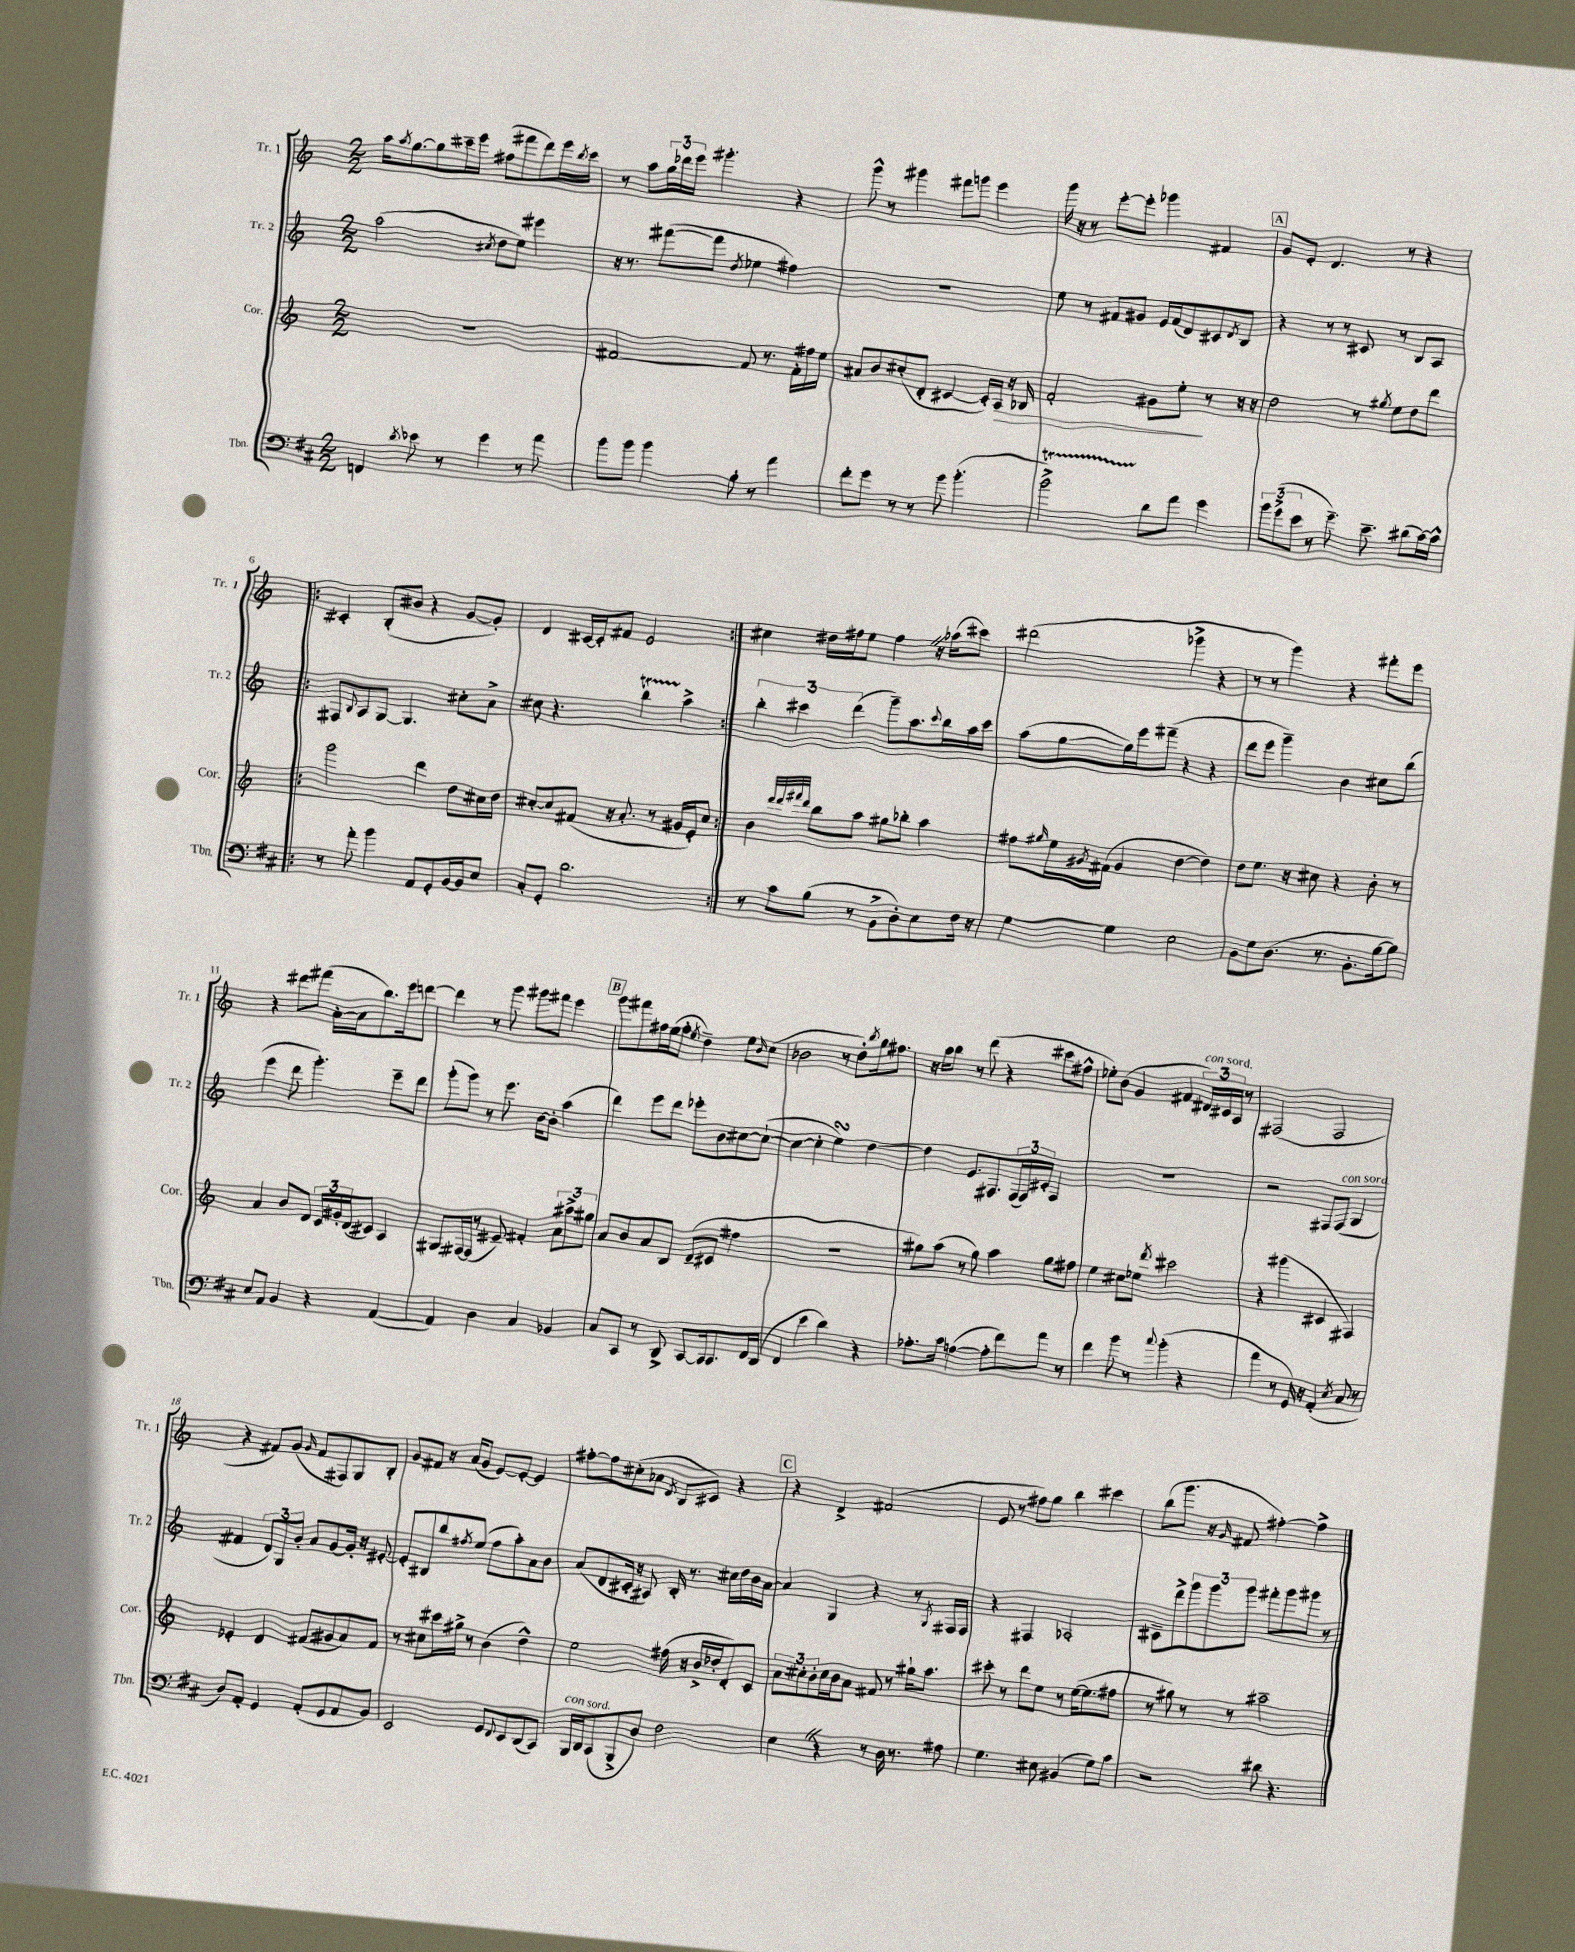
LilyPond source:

<<
\new StaffGroup <<
\new Staff = "s0" \with { instrumentName = "Tr. 1" shortInstrumentName = "Tr. 1" } {
    \clef treble \key c \major \numericTimeSignature \time 2/2
    a''16 \acciaccatura { a''8 } g''8.~ g''8 cis'''16-- e'''16 fis''8( fis'''8 d'''8) e'''16 \acciaccatura { b''8 } cis'''16 |
    r8 a''8 \tuplet 3/2 { g''16 des'''16 e'''16 } gis'''4.-. r4 |
    g'''8-^ r8 gis'''4 fis'''8 g'''8 e'''4 |
    g'''16 r16 r8 e'''8~-. e'''8-. ges'''4 fis'4 |
    \mark \markup { \box "A" } g'8 e'8-. d'4. r8 r4 |
    \repeat volta 2 { cis'4-. b8-.( bis'8 r4 g'8~ g'8-.) |
    d'4 cis'16~ cis'16-. fis'8 e'2 | }
    cis''4 dis''16 fis''16 e''8 fis''4 \once \override BreathingSign.text = \markup { \musicglyph "scripts.caesura.straight" } \breathe r16 aes''16( cis'''8) |
    dis'''2( ges'''4-> r4 |
    r8 r8 g'''4) r4 fis'''8-. e'''8 |
    r4 dis'''8 fis'''8( a'16~-. a'16 b''8.) e'''16 d'''8~ |
    d'''4 r8 g'''8 gis'''8 fis'''8 e'''4 |
    \mark \markup { \box "B" } g'''8 fis'''8 fis''16 e''16( fis''8-. \acciaccatura { e''8 } d''4--) e''8 \grace { b'16 } c''8( |
    bes'2 r8 d''8-.) \acciaccatura { b''8 } g''16 fis''8. |
    r16 a''16 b''8 r8 d'''8( r4 cis'''8 fis''8-^ |
    ees''8-.) b'8( g'4 fis'4 \tuplet 3/2 { dis'16^\markup { \italic "con sord." }) cis'16 a16 } r8 |
    fis2( fis2 |
    r4 fis'8) g'8( \grace { g'16 } fis'8 fis8) g8 b8-. |
    g'8 fis'8 r16 a'16( g'8 e'8~) e'8~-. e'4 |
    fis''8~-. fis''8 cis''8-.( aes'8 \acciaccatura { d'8 } b8 cis'8) r4 |
    \mark \markup { \box "C" } r4 d'4-> fis'2( |
    e'8 r8 fis''8) g''8 b''4 cis'''4 |
    b''8( g'''8. r16 \grace { g'16 } fis'8 fis''4~-.) fis''4-> \bar "|." |
}
\new Staff = "s1" \with { instrumentName = "Tr. 2" shortInstrumentName = "Tr. 2" } {
    \clef treble \key c \major \numericTimeSignature \time 2/2
    a''2( \acciaccatura { cis''8 } d''8 e''8) eis'''4 |
    r16 r8. fis'''8~( fis'''8 \acciaccatura { d''8 } ees''4 fis''4) |
    R1 |
    e''8 r8 fis'8 gis'8 e'16 fis'16( d'8) cis'8 \acciaccatura { d'8 } b8 |
    \mark \markup { \box "A" } r4 r8 r8 cis'8 r8 b8 a8 |
    \repeat volta 2 { fis8 \appoggiatura { b8 } a8 g8~ g4. cis''8-. a'8-> |
    cis''8 r4. b''4\startTrillSpan a''4->\stopTrillSpan | }
    \tuplet 3/2 { b''4-. cis'''4 d'''4( } g'''8--) a''8. \appoggiatura { cis'''8 } b''16 a''16 cis'''16 |
    a''8( g''8~ g''16) e'''16 fis'''8--( r4 r4 |
    d'''8 e'''8 g'''4--) b'4 cis''8 b''8( |
    e'''4 d'''8 g'''4.-.) e'''8-- d'''8 |
    g'''8-.( g'''8) r8 e'''8. b'16~ b'8-. a''4( |
    \mark \markup { \box "B" } d'''4) e'''8 d'''8 ees'''8-. b'8 cis''8~ cis''8~-!( |
    cis''4~ cis''4-. e''4\turn) d''4~ |
    d''4 e'8. fis8. \tuplet 3/2 { fis16( fis16) cis'16-. } fis4 |
    R1 |
    r2 fis8 fis8^\markup { \italic "con sord." }( g4 |
    fis'4 \tuplet 3/2 { d'8) g8 b'8-. } a'8 g'8~ g'16-. r16 eis'8~-. |
    eis'8-. bis8 b''8 \acciaccatura { fis''8 } e''8( fis''8 a''8-.) a'8 b'8 |
    a'8( d'8 cis'16-. r16 ais8) b16-. r8. cis''16 d''16 b'16 a'16~ |
    \mark \markup { \box "C" } a'4 g4 r4 r8 \acciaccatura { g8 } fis16 fis16 |
    r4 fis4 aes2-. |
    cis'8-- d'''8-> \tuplet 3/2 { g'''8 g'''8 g'''8 } fis'''8-. g'''8 gis'''8 r8 \bar "|." |
}
\new Staff = "s2" \with { instrumentName = "Cor." shortInstrumentName = "Cor." } {
    \clef treble \key c \major \numericTimeSignature \time 2/2
    R1 |
    fis'2~ fis'8 r8. fis'16-. fis''16 e''16 |
    ais'8 b'8 cis''8-.( d'8-. cis'4~ cis'16-.) a16\> r16 bes16 |
    f'2-. gis'8 e''8-.\! r8 r16 r16 |
    \mark \markup { \box "A" } d''2 r8 \acciaccatura { gis''8 } e''8 d''8 d'''8 |
    \repeat volta 2 { g'''2 d'''4 d''8 cis''16 d''16 |
    cis''8~-. cis''8 fis'8( r16 a'8.-. r8 gis'16 e'16-.) cis''8 | }
    b'4 \grace { d'''32 d'''32 fis'''32 d'''32 } b''8 a''8 gis''8 bes''8-. a''4 |
    fis''8 \grace { gis''16 } e''16 \acciaccatura { gis'8 } fis'16( gis'4 d''4~ d''4) |
    d''8 e''8. r16 cis''8 r4 b'8-. r8 |
    a'4 b'8 d'8 \tuplet 3/2 { c'16 gis'16-. d'16( } cis'8) a4 |
    gis8 fis16~ fis16( r8 eis'8--) fis'4-. \tuplet 3/2 { a'8 ais''8-> gis''8 } |
    \mark \markup { \box "B" } a'8 b'8 a'8 b8 d'8--( cis'8 fis''4 |
    R1 |
    gis''8) a''8( r8 gis''8) a''4 gis''8 fis''8 |
    e''4 cis''8 ees''8 \acciaccatura { d'''8 } cis'''2 |
    r4 gis'''4( cis'4 fis4) |
    ees'4-. d'4 fis'8( gis'8 a'8) fis'8 |
    r8 cis''8 cis'''16 gis''16-> r8 b'4( d''4-^) |
    e''2 fis''16( r16 b'16-> des''16-. d'8-.) c'8 |
    \mark \markup { \box "C" } \tuplet 3/2 { a'8 cis''8-. b'8-. } cis''16 b'16 a'8 fis'8 r8 gis''16-! a''8. |
    cis'''8-. r8 d'''8 e''8 r8 e''16~( e''8. fis''8 |
    r8 gis''8) r8 r8 ais''2-- \bar "|." |
}
\new Staff = "s3" \with { instrumentName = "Tbn." shortInstrumentName = "Tbn." } {
    \clef bass \key d \major \numericTimeSignature \time 2/2
    f,4 \acciaccatura { d'8 } ees'8 r8 g'4 r8 a'8 |
    b'8 b'8 b'4 b8-. r8 a'4 |
    fis'8-. g'8 r8 r8 b'8 b'4.-.( |
    b'2->\startTrillSpan) d'8\stopTrillSpan a'8 g'4 |
    \mark \markup { \box "A" } \tuplet 3/2 { b'8 g'8->( e'8 } r8 g'8.--) e'8.-- dis'8( cis'16~) cis'16-^ |
    \repeat volta 2 { r8 a'8-. b'4 a,8 g,8-. b,16~ b,16 e8 |
    cis8-. g,8-. d'2. | }
    r8 cis'8 b8( r8 b,8-> d8-.) e8 fis16 r16 |
    g4~ g4 e2 |
    b,8 g8 d8.( r8. b,8.-. b16~ b8) |
    e8 a,8 b,4 r4 a,4~( |
    a,4) d4 cis4 bes,4 |
    \mark \markup { \box "B" } cis8 cis,8 r8 d,8-> cis,8~ cis,16 cis,8. fis,16 d,16( |
    fis,4 e'4 d'4) r4 |
    aes8.-. cis'16 a4~( a8-. fis'8) a'8 r8 |
    fis'4 b'8 r8 \appoggiatura { cis''8 } b'4-.( r4 |
    a'4 r8 g,16) r16 a,4-.( \acciaccatura { e8 } cis8 r8 |
    d8) a,8-. g,4 a,8-.( g,8 a,8 b,8) |
    e,2 g,8 \appoggiatura { fis,8 } e,8 d,8( cis,8) |
    b,,16^\markup { \italic "con sord." } d,16 cis,8( b,,8-> d8) fis2 |
    \mark \markup { \box "C" } e4 \once \override BreathingSign.text = \markup { \musicglyph "scripts.caesura.straight" } \breathe r4 r8 d16 r8. ais8 |
    g4. eis8 bis,4( g8) cis'8 |
    r2 dis'8 r4. \bar "|." |
}
>>
>>
